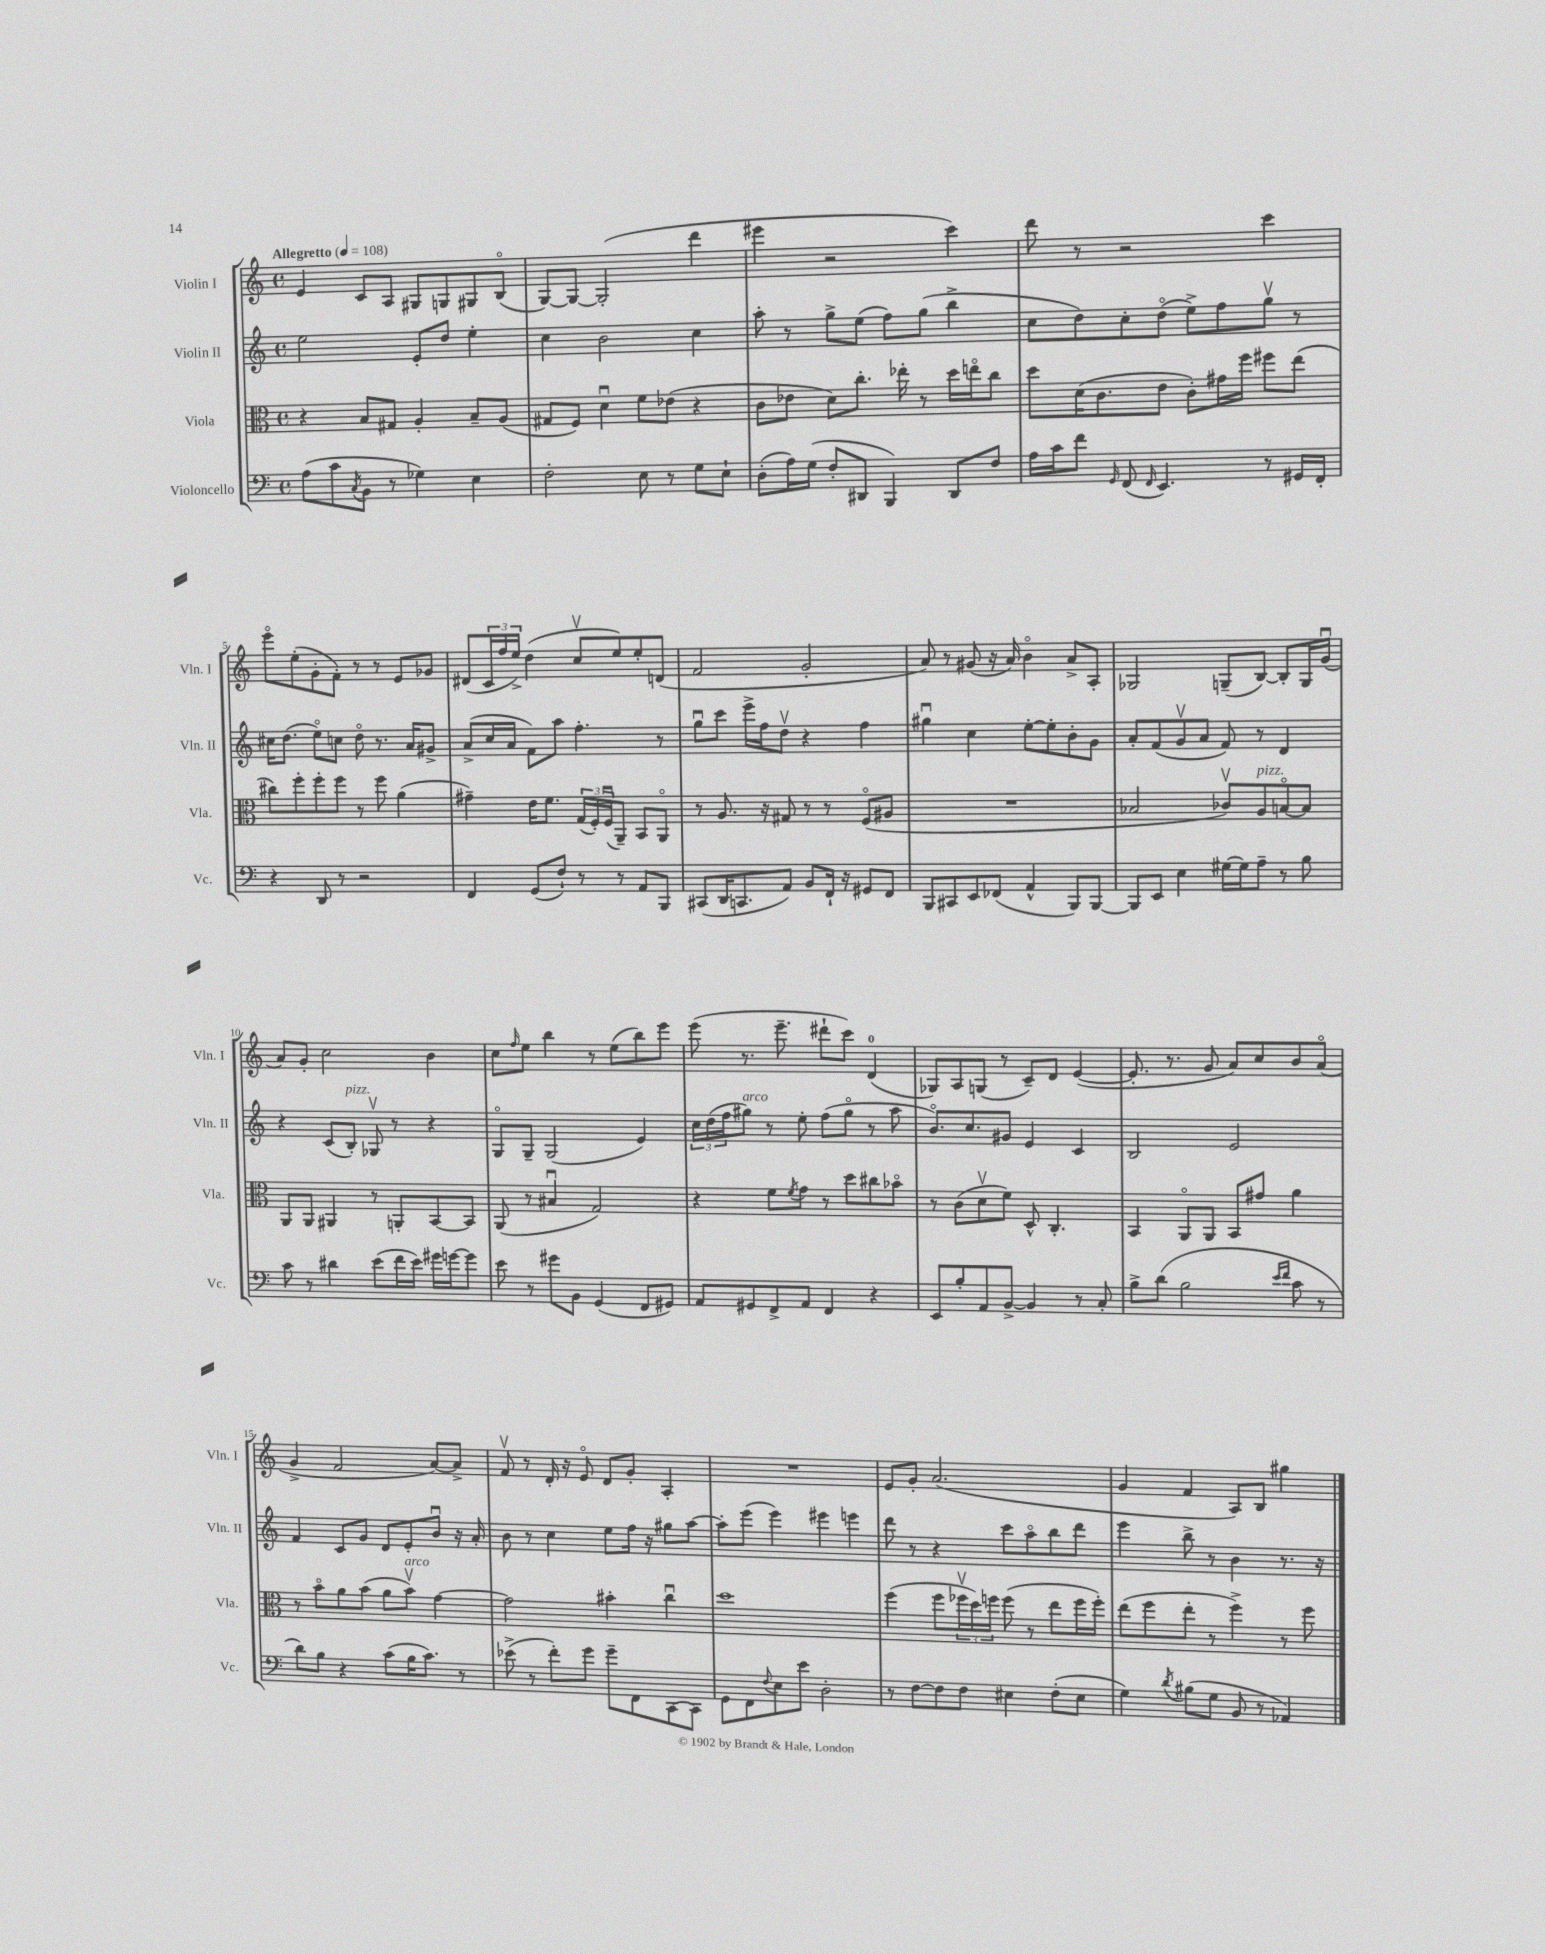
<<
\new StaffGroup <<
\new Staff = "s0" \with { instrumentName = "Violin I" shortInstrumentName = "Vln. I" } {
    \clef treble \key c \major \defaultTimeSignature \time 4/4 \tempo "Allegretto" 4 = 108
    e'4 c'8 a8 gis8 g8 gis8 b8\flageolet( |
    g8~) g8~ g2-.( d'''4 |
    eis'''4 r2 c'''4) |
    d'''8 r8 r2 c'''4 |
    e'''8\flageolet e''8-.( g'8-. f'8-.) r8 r8 e'8 ges'8 |
    dis'8( \tuplet 3/2 { c'16 f''16 e''16->) } d''4( c''8\upbow e''8) e''8-. d'8( |
    f'2 g'2-. |
    a'8) r8 gis'8( r16 a'16) b'4\flageolet a'8-> a8-. |
    ges2 g8--( b8~) b8-. g16 g'16\downbow( |
    a'8) g'8-. c''2 b'4 |
    c''8 \grace { f''16 } e''8 b''4 r8 e''8( b''8) e'''8 |
    e'''8( r8. e'''8.-- dis'''8-! c'''8) d'4-0( |
    ges8) a8 g8( r8 c'8--) d'8 e'4~( |
    e'8.-. r8. g'8 a'8) c''8 b'8 a'8\flageolet( |
    g'4-> f'2 a'8~) a'8-> |
    f'8\upbow r8 d'16-. r16 e'8\flageolet d'8 g'8-. a4-. |
    R1 |
    e'8 g'8-. a'2.( |
    g'4 f'4 a8) b8 gis''4 \bar "|." |
}
\new Staff = "s1" \with { instrumentName = "Violin II" shortInstrumentName = "Vln. II" } {
    \clef treble \key c \major \defaultTimeSignature \time 4/4
    e''2 e'8-. d''8 e''4-. |
    c''4 b'2 c''4 |
    a''8-. r8 g''8-> e''8( f''8) g''8( b''4-> |
    c''8 d''8) c''8-. d''8\flageolet( e''8->) f''8 g''8\upbow r8 |
    cis''16 d''8.( e''8\flageolet) c''8 d''8\flageolet r8. a'16 gis'8-> |
    a'8->( c''16 a'16 f'8) a''8 f''4.-. r8 |
    g''8\downbow c'''8 e'''16-> f''16 d''8\upbow r4 f''4 |
    gis''4\downbow c''4 e''8~-. e''8-. b'8-. g'8 |
    a'8-. f'8( g'8\upbow a'8 f'8) r8 d'4 |
    r4 c'8( b8-.^\markup { \italic "pizz." }) ges8\upbow r8 r4 |
    g8\flageolet g8-- g2( e'4) |
    \tuplet 3/2 { c''16 d''16( f''16 } gis''8^\markup { \italic "arco" }) r8 e''8-. f''8( gis''8\flageolet r8 a''8 |
    b'8.\flageolet) c''8. gis'8 e'4 c'4 |
    b2 e'2 |
    f'4 c'8 g'8 d'8 e'8-. b'8\downbow r16 a'16-. |
    b'8 r8 c''4 e''8 f''16 r16 gis''8 a''8~ |
    a''8-. e'''8( e'''4) eis'''4 e'''4 |
    d'''8 r8 r4 c'''8 a''8\flageolet b''8 d'''8 |
    e'''4 b''8-> r8 b'4 r8. r16 \bar "|." |
}
\new Staff = "s2" \with { instrumentName = "Viola" shortInstrumentName = "Vla." } {
    \clef alto \key c \major \defaultTimeSignature \time 4/4
    r4 b8 gis8 a4-. b8-- a8( |
    gis8 f8) d'4\downbow f'8 ees'8( r4 |
    c'8 ees'8 d'8) c''8.-. ees''16-. r8 d''16 e''16\flageolet c''8 |
    d''8 d'16( c'8. e'8 c'8-.) gis'16 f''16 fis''8 e''8( |
    cis''8) f''8-. f''8-. f''8 r8 f''8 a'4( |
    gis'4--) e'16 f'8. \tuplet 3/2 { g16( f16-.) f16\downbow( } a,8--) b,8 a,8\flageolet |
    r8 a8. r16 gis8 r8 r8 f8\flageolet( ais8 |
    R1 |
    bes2 ces'8\upbow) a8^\markup { \italic "pizz." } b8~\flageolet b8 |
    a,8 a,8 ais,4 r8 a,8-. b,8~ b,8 |
    a,8( r8 bis4\downbow g2) |
    r4 f'8 \acciaccatura { f'8 } g'8 r8 d''8 cis''8 bes'8\flageolet |
    r8 c'8( d'8\upbow f'8) d8-^ c4.-. |
    b,4 a,8\flageolet a,8 b,8 gis'8 a'4 |
    r8 b'8\flageolet a'8 b'8( a'8 b'8\upbow^\markup { \italic "arco" }) g'4~ |
    g'2 bis'4-. c''4\downbow |
    d''1 |
    f''4( f''8 \tuplet 3/2 { fes''16\upbow d''16) f''16 } f''8( r8 e''8 f''16 f''16-.) |
    e''8( f''8 e''8-. r8 f''4->) r8 f''8 \bar "|." |
}
\new Staff = "s3" \with { instrumentName = "Violoncello" shortInstrumentName = "Vc." } {
    \clef bass \key c \major \defaultTimeSignature \time 4/4
    a8( c'8 \acciaccatura { c8 } b,8 r8 ges4) e4 |
    f2-. e8 r8 g8 e8-! |
    d8-.( a16) g16( f8-. dis,8 b,,4) dis,8 f8 |
    a16 c'16 f'8 \grace { g,16 } f,8( \grace { f,16 } e,4.) r8 gis,16 f,16-. |
    r4 d,8 r8 r2 |
    f,4 g,8( f8-!) r8 r8 a,8 b,,8 |
    cis,8( d,16 c,8. a,8) b,8 f,16-! r16 gis,8 f,8 |
    b,,8 cis,8 e,8 fes,8( a,4-^ b,,8) b,,8~ |
    b,,8 e,8 e4 gis16~ gis16 a8-- r8 b8 |
    c'8 r8 dis'4 e'8( f'16 e'16) gis'16 g'16~ g'8 |
    e'8 r8 gis'8 b,8 g,4( f,8 gis,8) |
    a,8 gis,8 f,8-> a,8 f,4 r4 |
    e,8 b8-. a,8 b,8~-> b,4 r8 c8-. |
    b8-> d'8( b2 \grace { e'16 f'16 } c'8 r8 |
    d'8) b8 r4 c'8( b16 c'8.) r8 |
    ees'8->( r8 f'8-.) g'8 g'8-- f,8 c,8~ c,8 |
    g,8 f,8 \appoggiatura { f8 } e8 e'8 d2-. |
    r8 f8~ f8 f8 eis4 f8-.( eis8 |
    g4) \acciaccatura { d'8 } bis8( g8 b,8 r8 aes,4) \bar "|." |
}
>>
>>
